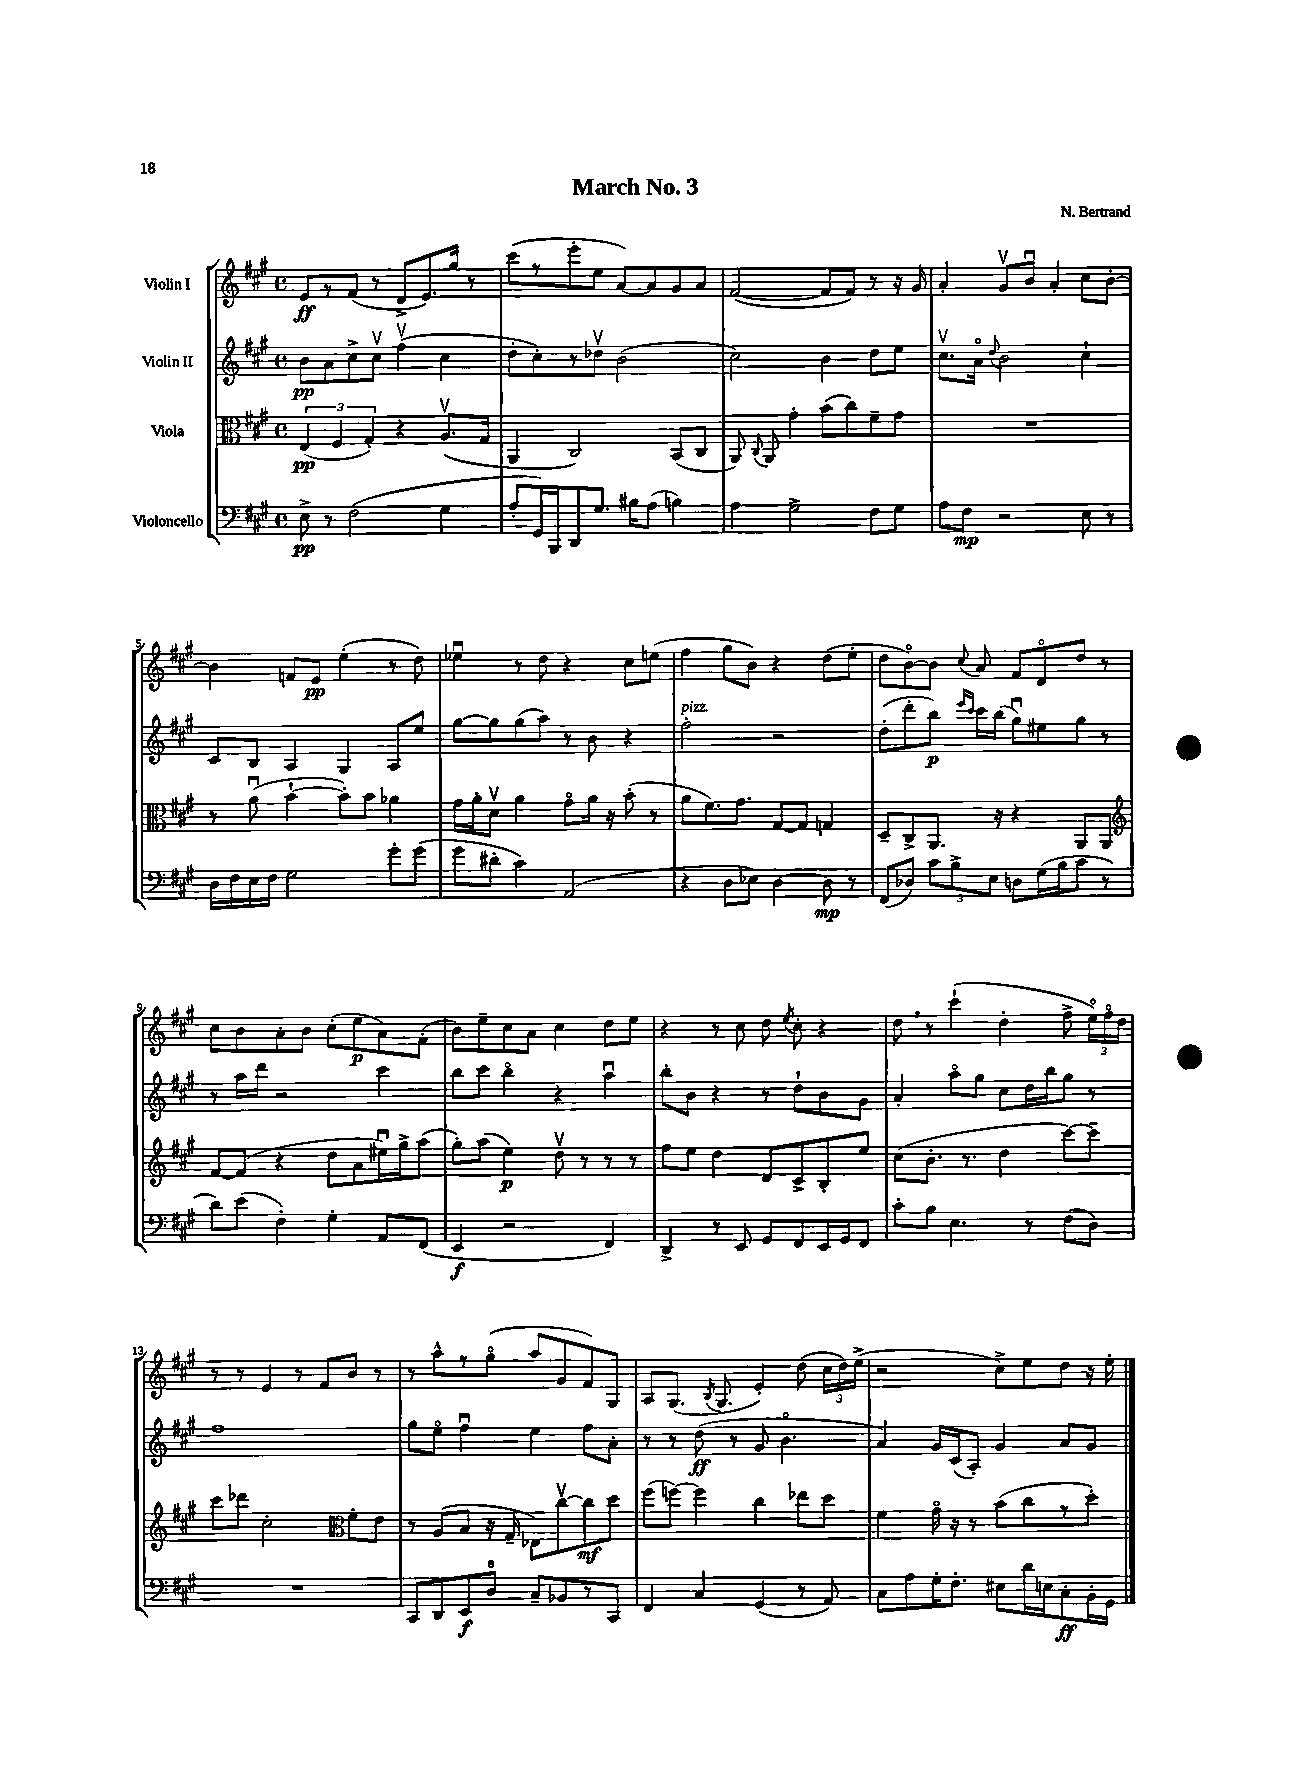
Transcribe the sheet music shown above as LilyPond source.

\header { title = "March No. 3" composer = "N. Bertrand" }
<<
\new StaffGroup <<
\new Staff = "s0" \with { instrumentName = "Violin I" } {
    \clef treble \key a \major \defaultTimeSignature \time 4/4
    \autoBeamOff e'8[\ff r8 fis'8]( r8 d'8[-> e'8.) gis''16] r8 |
    cis'''8[( r8 e'''8-. e''8] a'8[~) a'8 gis'8 a'8] |
    fis'2~( fis'8[ fis'8]) r8 r16 gis'16 |
    a'4-. gis'8[\upbow b'8]\downbow a'4-. cis''8[ b'8]~-. |
    b'4 f'8[ e'8]\pp e''4-.( r8 d''8) |
    ees''4\downbow r8 d''8 r4 cis''8[ e''8]( |
    fis''4 gis''8[ b'8]) r4 d''8[( e''8]-. |
    d''8[ b'8~\flageolet) b'8] \appoggiatura { cis''8 } a'8 fis'8[ d'8\flageolet d''8] r8 |
    cis''8[ b'8 a'8-. b'8] cis''8[-.( e''8\p a'8) fis'8]-.( |
    b'8[) e''8-- cis''8 a'8] cis''4 d''8[ e''8] |
    r4 r8 cis''8 d''8 \acciaccatura { e''8 } cis''8-. r4 |
    d''8 \breathe r8 cis'''4-!( d''4-. fis''8-> \tuplet 3/2 { e''16[\flageolet) fis''16\flageolet d''16] } |
    r8 r8 e'4 r8 fis'8[ b'8] r8 |
    r8 a''8[-^ r8 gis''8]\flageolet( a''8[ gis'8 fis'8) gis8] |
    a8[ gis8.]( \acciaccatura { b8 } gis8. e'4-.) d''8( \tuplet 3/2 { cis''16[ d''16) e''16]->( } |
    r2 cis''8[->) e''8 d''8] r16 e''16-. \bar "|." |
}
\new Staff = "s1" \with { instrumentName = "Violin II" } {
    \clef treble \key a \major \defaultTimeSignature \time 4/4
    \autoBeamOff b'8[\pp a'8 cis''8-> cis''8]\upbow fis''4\upbow( cis''4 |
    d''8[-. cis''8-.) r8 des''8]\upbow b'2( |
    cis''2) b'4 d''8[ e''8] |
    cis''8.[\upbow a'16]\flageolet \appoggiatura { d''8 } b'2 cis''4-! |
    cis'8[ b8] a4 gis4 a8[ e''8] |
    gis''8[~ gis''8 gis''8( a''8]) r8 b'8 r4 |
    fis''2-.^\markup { \italic "pizz." } r2 |
    d''8[-.( d'''8-. b''8]\p) \grace { e'''16[ cis'''16] } cis'''16[ b''16]( gis''8[\downbow) eis''8 gis''8] r8 |
    r8 a''16[ d'''16] r2 cis'''4 |
    b''8[ cis'''8] b''4\flageolet r4 a''4\downbow |
    b''8[-. b'8] r4 r8 d''8[-! b'8 gis'8] |
    a'4-. a''8[\flageolet gis''8] cis''8[ d''16 b''16 gis''8] r8 |
    fis''1 |
    gis''8[ e''8]\flageolet fis''4\downbow e''4 fis''8[ a'8]-. |
    r8 r8 d''8\ff( r8 gis'8 b'4.\flageolet |
    a'4) gis'16[ cis'16( a8]-.) gis'4 a'8[ gis'8] \bar "|." |
}
\new Staff = "s2" \with { instrumentName = "Viola" } {
    \clef alto \key a \major \defaultTimeSignature \time 4/4
    \autoBeamOff \tuplet 3/2 { e4\pp( fis4 gis4-.) } r4 a8.[\upbow( gis16] |
    a,4 cis2) b,8[( cis8] |
    a,8) \appoggiatura { cis8 } a,8 gis'4-. b'8[( cis''8) fis'8-- gis'8] |
    R1 |
    r8 a'8\downbow( b'4~-! b'8[-.) b'8] aes'4 |
    gis'16[ a'16-. d'8]\upbow a'4 gis'8[\flageolet a'16] r16 b'8-.( r8 |
    a'8[ fis'8.) gis'8.] gis8[~ gis8] g4 |
    d8[-- cis8-> a,8.] r16 r4 a,8[ a,8] |
    \clef treble fis'8[~ fis'8]( r4 d''8[ a'8 eis''16\downbow) gis''16-> a''8]( |
    gis''8[-.) a''8]( e''4\p) d''8\upbow r8 r8 r8 |
    fis''8[ e''8] d''4 d'8[ cis'8-> b8-. e''8] |
    cis''8[( b'8.]-. r8. d''4 cis'''8[~) cis'''8]-- |
    cis'''8[ des'''8] cis''2-. \clef alto fis'8[-. e'8] |
    r8 a8[( b8] r16 gis16-- ees8[) cis''8~\upbow cis''8\mf d''8] |
    fis''8[( f''8]~) f''4 cis''4 ees''8[ d''8] |
    fis'4 gis'16\flageolet r16 r8 b'8[( cis''8 r8 d''8]-.) \bar "|." |
}
\new Staff = "s3" \with { instrumentName = "Violoncello" } {
    \clef bass \key a \major \defaultTimeSignature \time 4/4
    \autoBeamOff e8->\pp r8 fis2( gis4 |
    a8[-. gis,16) b,,16 d,8 gis8.] bis16[ a8]( b4) |
    a4 gis2-> fis8[ gis8] |
    a8[ fis8]\mp r2 e8 r8 |
    d16[ fis16 e16 fis16] gis2 gis'8[-. gis'8]( |
    gis'8[ dis'8]-. cis'4) a,2( |
    r4 d8[ ees8]) d4~ d8\mp r8 |
    fis,8[( des8]) \tuplet 3/2 { cis'8[ b8-> e8] } d8[ gis16( b16 cis'8] r8 |
    d'8[) e'8]( fis4-.) gis4-. a,8[ fis,8]( |
    e,4\f r2 fis,4) |
    d,4-> r8 e,8 gis,8[ fis,8 e,16 gis,16 fis,8] |
    cis'8[-. b8] e4. r8 fis8[( d8]) |
    R1 |
    cis,8[ d,8 e,8\f d8]-0 cis8[-- bes,8 r8 cis,8] |
    fis,4 cis4 gis,4( r8 a,8) |
    cis8[ a8 gis16-. fis8.]-. eis8[ d'16 e16 cis8-.\ff b,16-. gis,16] \bar "|." |
}
>>
>>
